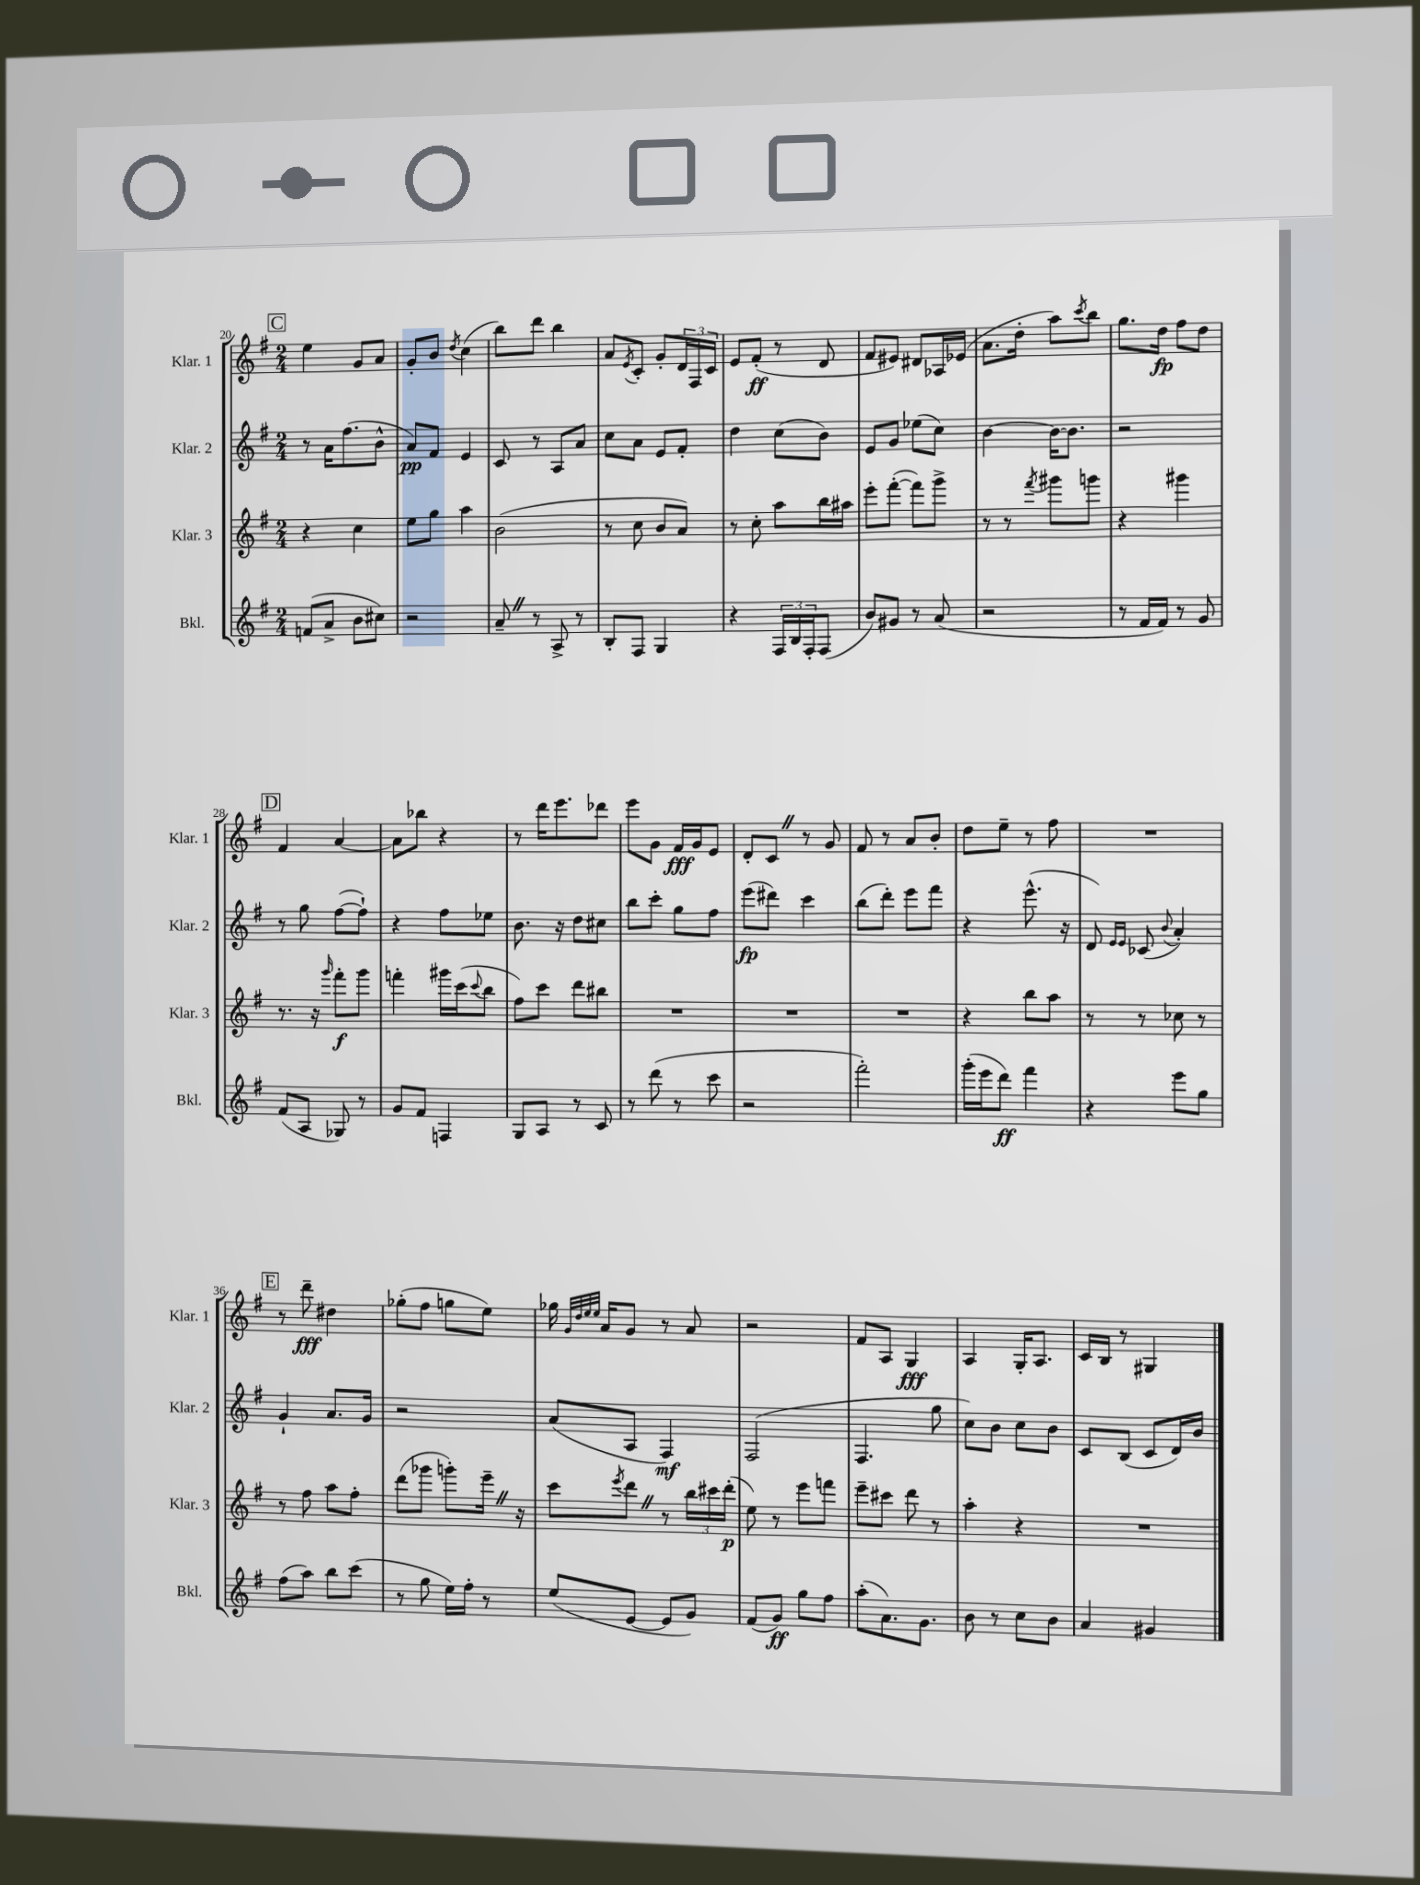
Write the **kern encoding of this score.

**kern	**dynam	**kern	**dynam	**kern	**dynam	**kern	**dynam
*part4	*part4	*part3	*part3	*part2	*part2	*part1	*part1
*staff4	*staff4	*staff3	*staff3	*staff2	*staff2	*staff1	*staff1
*I"Bkl.	*	*I"Klar. 3	*	*I"Klar. 2	*	*I"Klar. 1	*
*I'Bkl.	*	*I'Klar. 3	*	*I'Klar. 2	*	*I'Klar. 1	*
*clefG2	*	*clefG2	*	*clefG2	*	*clefG2	*
*k[f#]	*	*k[f#]	*	*k[f#]	*	*k[f#]	*
*M2/4	*	*M2/4	*	*M2/4	*	*M2/4	*
!!LO:REH:place=s1:t=C
=20	=20	=20	=20	=20	=20	=20	=20
(8fn/L	.	4r	.	8r	.	4ee\	.
8a^/J	.	.	.	16a\KL	.	.	.
.	.	.	.	(8.ff#\	.	.	.
8b\L	.	4cc\	.	.	.	8g/L	.
8cc#X\J)	.	.	.	8b^^\J	.	8a/J	.
=21	=21	=21	=21	=21	=21	=21	=21
2r	.	8ee\L	.	8a/L)	pp	8g'/L	.
.	.	8gg\J	.	8f#/J	.	8b/J	.
.	.	.	.	.	.	8qdd/	.
.	.	4aa\	.	4e/	.	(4cc\	.
=22	=22	=22	=22	=22	=22	=22	=22
8a~Z/	.	(2b\	.	8c/	.	8bb\L)	.
8r	.	.	.	8r	.	8ddd\J	.
8A^/	.	.	.	8A/L	.	4bb\	.
8r	.	.	.	8a/J	.	.	.
=23	=23	=23	=23	=23	=23	=23	=23
8B'/L	.	8r	.	8cc\L	.	8a/L	.
.	.	.	.	.	.	8qe/	.
8F#/J	.	8cc\	.	8a\J	.	8c'/J	.
4G/	.	8b/L	.	8e/L	.	8g'/L	.
.	.	8a/J)	.	8f#'/J	.	24d/L	.
.	.	.	.	.	.	24F#/	.
.	.	.	.	.	.	24c/JJ	.
=24	=24	=24	=24	=24	=24	=24	=24
4r	.	8r	.	4dd\	.	8e/L	.
.	.	8cc'\	.	.	.	(8f#'/J	ff
24F#/LL	.	8aa\L	.	(8cc\L	.	8r	.
24B/	.	.	.	.	.	.	.
24F#'/J	.	.	.	.	.	.	.
(8F#/J	.	16bb\L	.	8b\J)	.	8d/	.
.	.	16aa#X\JJ	.	.	.	.	.
=25	=25	=25	=25	=25	=25	=25	=25
8b/L)	.	8eee'\L	.	8e/L	.	8f#/L	.
8g#X/J	.	([8fff#'\J	.	8g/J	.	8e#X/J)	.
8r	.	8fff#\L])	.	(8ee-X\L	.	8d#X/L	.
(8a/	.	8ggg^\J	.	8cc\J)	.	16A-X/L	.
.	.	.	.	.	.	(16e-X/JJ	.
=26	=26	=26	=26	=26	=26	=26	=26
2r	.	8r	.	[4b\	.	8.a\L	.
.	.	8r	.	.	.	.	.
.	.	.	.	.	.	16dd'\Jk	.
.	.	8qfff#/	.	.	.	.	.
.	.	8ggg#X\L	.	16b\KL_	.	8aa\L)	.
.	.	.	.	8.b\J]	.	.	.
.	.	.	.	.	.	8qccc/	.
.	.	8gggn\J	.	.	.	8bb\J	.
=27	=27	=27	=27	=27	=27	=27	=27
8r	.	4r	.	2r	.	8.gg\L	.
16f#/LL	.	.	.	.	.	.	.
16f#/JJ)	.	.	.	.	.	16dd\Jk	fp
8r	.	4ggg#X\	.	.	.	8ff#\L	.
8g/	.	.	.	.	.	8dd\J	.
!!LO:LB:g=z
!!LO:REH:place=s1:t=D
=28	=28	=28	=28	=28	=28	=28	=28
(8f#/L	.	8.r	.	8r	.	4f#/	.
8A/J	.	.	.	8gg\	.	.	.
.	.	16r	.	.	.	.	.
.	.	16qqggg/	.	.	.	.	.
8G-X/)	.	8fff#'\L	f	([8ff#\L	.	[4a/	.
8r	.	8ggg\J	.	8ff#`\J])	.	.	.
=29	=29	=29	=29	=29	=29	=29	=29
8g/L	.	4fffn'\	.	4r	.	8a\L]	.
8f#/J	.	.	.	.	.	8bb-X\J	.
4Fn/	.	16ggg#X\LL	.	8ff#\L	.	4r	.
.	.	(16ccc\J	.	.	.	.	.
.	.	8qqccc/	.	.	.	.	.
.	.	8bb\J	.	8ee-X\J	.	.	.
=30	=30	=30	=30	=30	=30	=30	=30
8G/L	.	8ff#\L)	.	8.b\	.	8r	.
8A/J	.	8ccc\J	.	.	.	16ddd\KL	.
.	.	.	.	16r	.	8.eee\	.
8r	.	8ddd\L	.	8dd\L	.	.	.
8c/	.	8bb#X\J	.	8cc#X\J	.	8ddd-X\J	.
=31	=31	=31	=31	=31	=31	=31	=31
8r	.	2r	.	8bb\L	.	8eee\L	.
(8ddd\	.	.	.	8ccc'\J	.	8g\J	.
8r	.	.	.	8gg\L	.	16f#/LL	fff
.	.	.	.	.	.	16g/J	.
8ccc\	.	.	.	8ff#\J	.	8e/J	.
=32	=32	=32	=32	=32	=32	=32	=32
2r	.	2r	.	(8eee\L	fp	8d'/L	.
.	.	.	.	8ddd#X\J)	.	8cZ/J	.
.	.	.	.	4ccc\	.	8r	.
.	.	.	.	.	.	8g/	.
=33	=33	=33	=33	=33	=33	=33	=33
2fff#'\)	.	2r	.	(8bb\L	.	8f#/	.
.	.	.	.	8ddd'\J)	.	8r	.
.	.	.	.	8eee\L	.	8a/L	.
.	.	.	.	8fff#\J	.	8b'/J	.
=34	=34	=34	=34	=34	=34	=34	=34
(16ggg'\LL	.	4r	.	4r	.	8dd\L	.
16eee\J	.	.	.	.	.	.	.
8ddd\J)	ff	.	.	.	.	8ee~\J	.
4fff#\	.	8bb\L	.	(8.eee^^\	.	8r	.
.	.	8aa\J	.	.	.	8ff#\	.
.	.	.	.	16r	.	.	.
=35	=35	=35	=35	=35	=35	=35	=35
4r	.	8r	.	8d/)	.	2r	.
.	.	.	.	16qqe/LL	.	.	.
.	.	.	.	16qqe/JJ	.	.	.
.	.	8r	.	(8c-X/	.	.	.
.	.	.	.	8qqb/	.	.	.
8eee\L	.	8cc-X\	.	4a'/)	.	.	.
8gg\J	.	8r	.	.	.	.	.
!!LO:LB:g=z
!!LO:REH:place=s1:t=E
=36	=36	=36	=36	=36	=36	=36	=36
(8ff#\L	.	8r	.	4g`/	.	8r	.
8aa\J)	.	8ff#\	.	.	.	8ddd~\	fff
8bb\L	.	8aa\L	.	8.a/L	.	4dd#X\	.
(8ccc\J	.	8ff#'\J	.	.	.	.	.
.	.	.	.	16g/Jk	.	.	.
=37	=37	=37	=37	=37	=37	=37	=37
8r	.	(8ddd\L	.	2r	.	(8gg-X'\L	.
8gg\	.	8ggg-X\J	.	.	.	8ff#\J	.
16ee\LL)	.	8gggn'\L)	.	.	.	8ggn\L	.
16ff#'\JJ	.	.	.	.	.	.	.
8r	.	16eee~Z\Jk	.	.	.	8ee\J)	.
.	.	16r	.	.	.	.	.
=38	=38	=38	=38	=38	=38	=38	=38
(8ee/L	.	8ccc\L	.	(8a/L	.	16gg-X\	.
.	.	.	.	.	.	32qqg/LLL	.
.	.	.	.	.	.	32qqdd/	.
.	.	.	.	.	.	32qqee/	.
.	.	.	.	.	.	32qqee/JJJ	.
.	.	.	.	.	.	16a/KL	.
.	.	8qeee/	.	.	.	.	.
[8e/J	.	8dddZ\J	.	8A/J	.	8g/J	.
8e/L]	.	8r	.	4F#/)	mf	8r	.
8g/J)	.	24bb\LL	.	.	.	8a/	.
.	.	24ccc#X\	.	.	.	.	.
.	.	(24ddd'\JJ	p	.	.	.	.
=39	=39	=39	=39	=39	=39	=39	=39
(8f#/L	.	8ee\)	.	(2F#/	.	2r	.
8g/J)	ff	8r	.	.	.	.	.
8gg\L	.	8eee\L	.	.	.	.	.
8ff#\J	.	8fffn\J	.	.	.	.	.
=40	=40	=40	=40	=40	=40	=40	=40
(8aa'\L	.	8eee~\L	.	4.F#/	.	8f#/L	.
8.a\)	.	8ccc#X\J	.	.	.	8A/J	.
.	.	8ddd\	.	.	.	4G/	fff
8.g\J	.	.	.	.	.	.	.
.	.	8r	.	8gg\	.	.	.
=41	=41	=41	=41	=41	=41	=41	=41
8b\	.	4aa'\	.	8cc\L)	.	4A/	.
8r	.	.	.	8b\J	.	.	.
8cc\L	.	4r	.	8cc\L	.	16G'/KL	.
.	.	.	.	.	.	8.A/J	.
8b\J	.	.	.	8b\J	.	.	.
=42	=42	=42	=42	=42	=42	=42	=42
4a/	.	2r	.	8c/L	.	16c/LL	.
.	.	.	.	.	.	16B/JJ	.
.	.	.	.	(8B/J	.	8r	.
4g#X/	.	.	.	8c/L	.	4G#X/	.
.	.	.	.	16d/L)	.	.	.
.	.	.	.	16b/JJ	.	.	.
==	==	==	==	==	==	==	==
*-	*-	*-	*-	*-	*-	*-	*-
